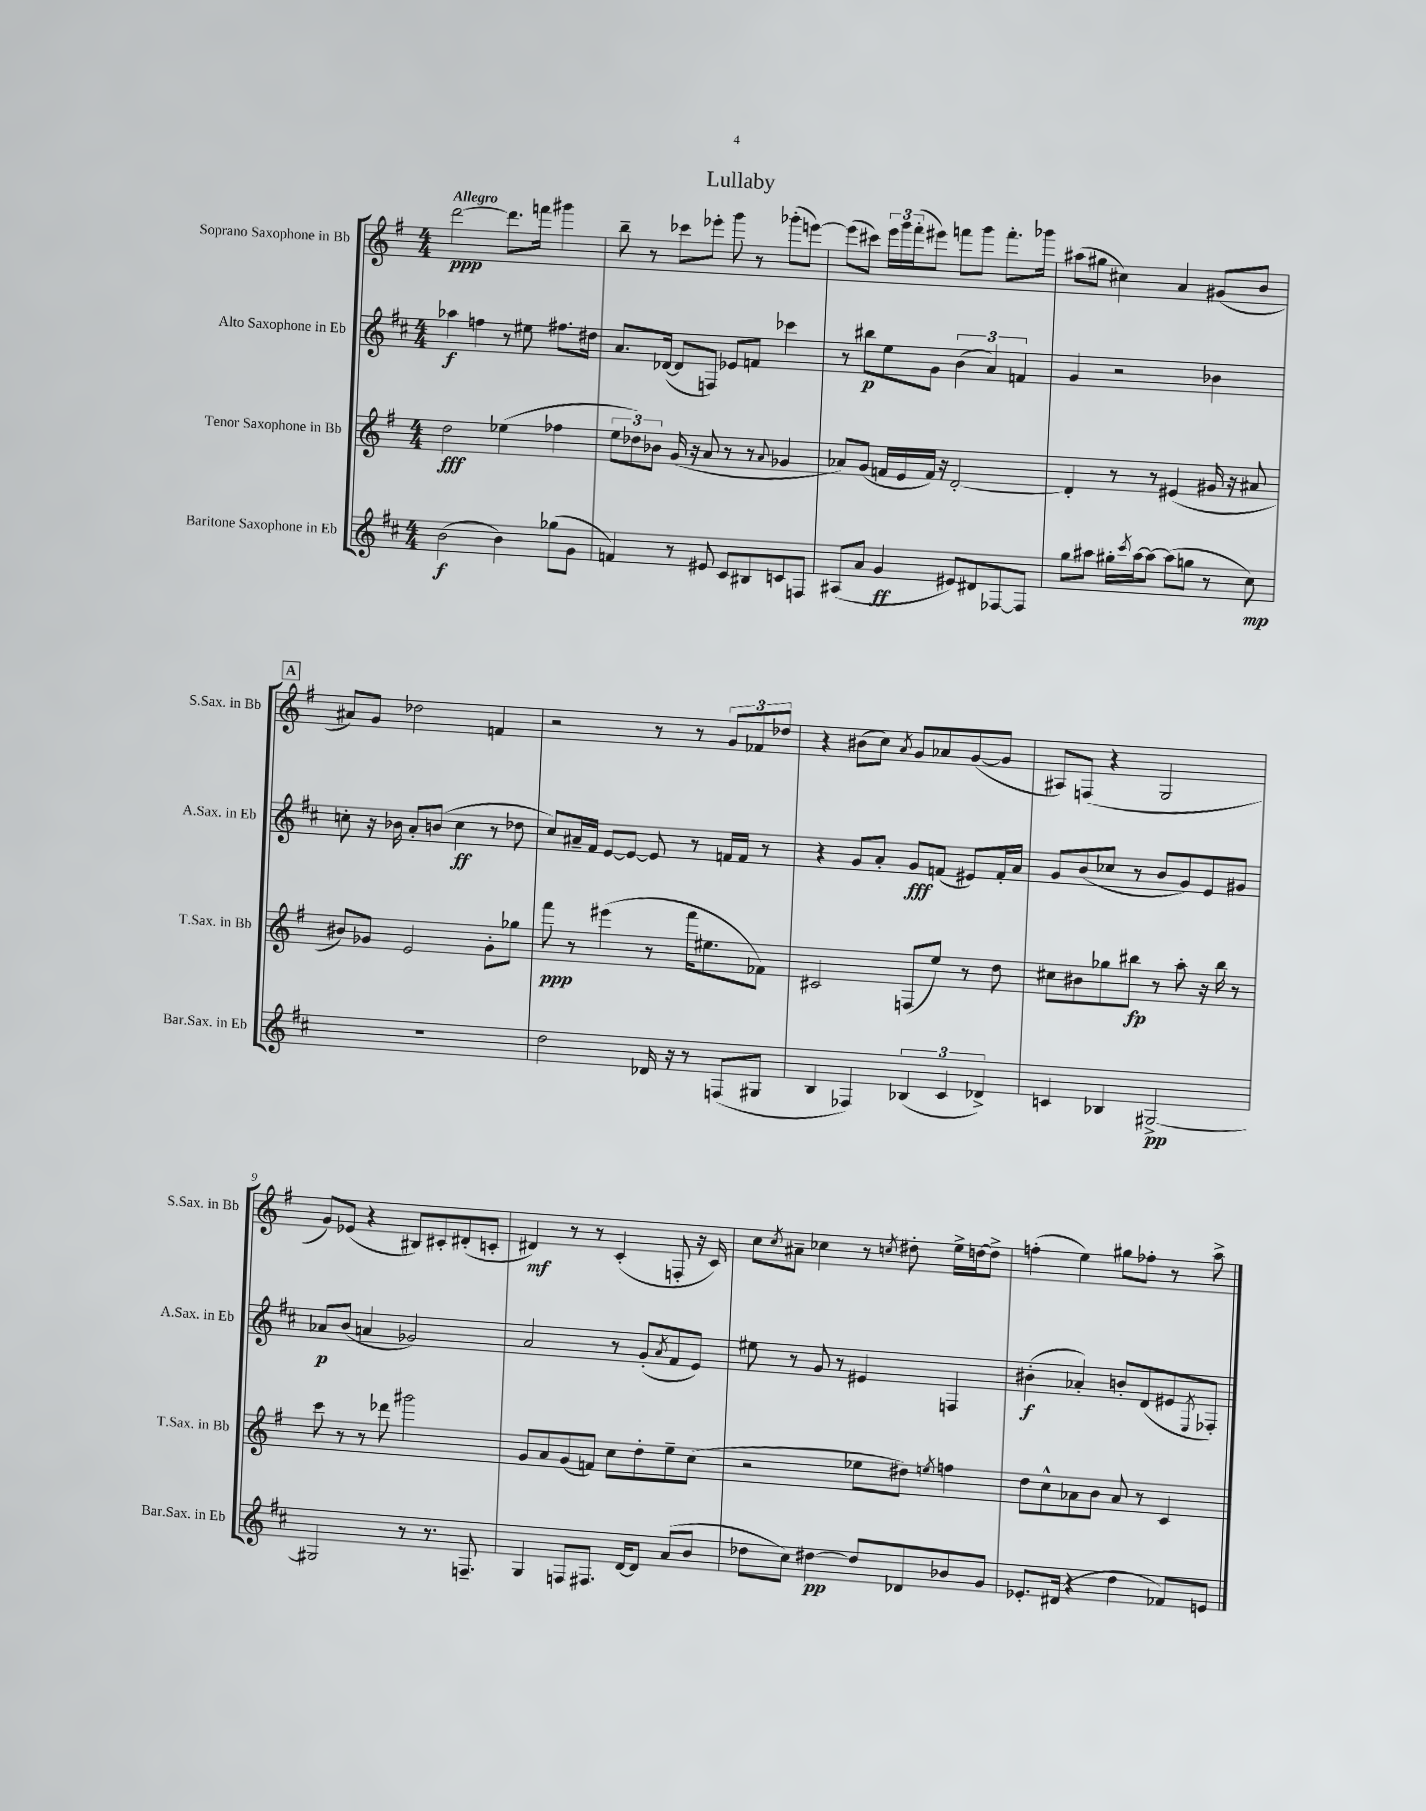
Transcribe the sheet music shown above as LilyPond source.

\header { title = "Lullaby" }
<<
\new StaffGroup <<
\new Staff = "s0" \with { instrumentName = "Soprano Saxophone in Bb" shortInstrumentName = "S.Sax. in Bb" } {
    \clef treble \key g \major \numericTimeSignature \time 4/4 \tempo "Allegro"
    d'''2~\ppp d'''8. f'''16 gis'''4 |
    b''8-- r8 ces'''8 ees'''8-. g'''8 r8 ges'''8-.( e'''8~) |
    e'''8( cis'''8) \tuplet 3/2 { e'''16 g'''16 fis'''16-.( } eis'''8) f'''8 g'''8 f'''8.-. ges'''16 |
    ais''8( gis''8 cis''4) a'4 gis'8( b'8 |
    \mark \markup { \box "A" } ais'8) g'8 des''2 f'4 |
    r2 r8 r8 \tuplet 3/2 { g'8 fes'8 des''8 } |
    r4 bis'8( c''8) \acciaccatura { a'8 } g'8 aes'8 g'8~( g'8 |
    ais8) f8( r4 g2 |
    g'8) ees'8( r4 bis8) cis'8-. dis'8-.( c'8-. |
    dis'4\mf) r8 r8 c'4-.( f8-. r16 c'16) |
    c''8 \acciaccatura { c''8 } ais'8-- ces''4 r8 \acciaccatura { c''8 } dis''8-. e''16-> d''16~ d''8-> |
    f''4-.( e''4) gis''8 fes''8-. r8 a''8-> \bar "|." |
}
\new Staff = "s1" \with { instrumentName = "Alto Saxophone in Eb" shortInstrumentName = "A.Sax. in Eb" } {
    \clef treble \key d \major \numericTimeSignature \time 4/4
    aes''4\f f''4 r8 eis''8 fis''8. dis''16 |
    a'8. des'16~( des'8 f8) ees'8 f'8 ces'''4 |
    r8 bis''8\p e''8 g'8 \tuplet 3/2 { b'4( a'4) f'4 } |
    g'4 r2 bes'4 |
    \mark \markup { \box "A" } c''8-. r16 bes'16 a'8-. b'8( c''4\ff r8 des''8 |
    cis''8) ais'16-- fis'16 e'8~ e'8~ e'8 r8 f'16 f'16 r8 |
    r4 g'8 a'8-. g'8\fff f'8( eis'8) f'16-. a'16 |
    g'8 b'8( ces''8 r8 b'8 g'8) e'8 gis'8 |
    aes'8\p b'8( a'4 ges'2) |
    a'2 r8 g'8-.( \acciaccatura { a'8 } fis'8 e'8) |
    eis''8 r8 g'8 r8 eis'4 f4 |
    bis'4-.\f( aes'4-.) b'8-. d'8( eis'8 \acciaccatura { e8 } fes8-.) \bar "|." |
}
\new Staff = "s2" \with { instrumentName = "Tenor Saxophone in Bb" shortInstrumentName = "T.Sax. in Bb" } {
    \clef treble \key g \major \numericTimeSignature \time 4/4
    d''2\fff ees''4( fes''4 |
    \tuplet 3/2 { e''8 des''8) bes'8 } g'16( r16 a'8 r8 r8 \appoggiatura { a'8 } ges'4 |
    aes'8) g'8( f'16 e'16 f'16) r16 d'2~-. |
    d'4-. r8 r8 eis'4( gis'16 r16 ais'8 |
    \mark \markup { \box "A" } bis'8) ges'8 e'2 ges'8-. ges''8 |
    fis'''8\ppp r8 eis'''4( r8 fis'''16 eis''8. fes'8) |
    cis'2 f8( e''8) r8 d''8 |
    cis''8 bis'8 ges''8 bis''8\fp r8 a''8-. r16 bis''16 r8 |
    c'''8 r8 r8 des'''8 gis'''2 |
    g'8 a'8 g'8( f'8) c''8 d''8-. e''8-- c''8( |
    r2 ees''8 dis''8) \acciaccatura { e''8 } f''4 |
    d''8 c''8-^ aes'8 b'8 aes'8 r8 c'4 \bar "|." |
}
\new Staff = "s3" \with { instrumentName = "Baritone Saxophone in Eb" shortInstrumentName = "Bar.Sax. in Eb" } {
    \clef treble \key d \major \numericTimeSignature \time 4/4
    b'2\f( b'4) ges''8( g'8 |
    f'4) r8 eis'8 cis'8 bis8 c'8 f8 |
    ais8( a'8 g'4\ff eis'8) dis'8 fes8~ fes8 |
    g''8 ais''8 gis''16-. \acciaccatura { cis'''8 } ais''16~ ais''8~ ais''8( g''8 r8 cis''8\mp) |
    \mark \markup { \box "A" } R1 |
    d''2 des'16 r16 r8 f8( gis8 |
    b4 fes4) \tuplet 3/2 { bes4( cis'4 des'4->) } |
    c'4 bes4 gis2~->\pp |
    gis2 r8 r8. f8.-- |
    g4 f8 fis8. d'16~ d'8 a'8( b'8 |
    des''8 cis''8) dis''4~\pp dis''8 des'8 bes'8 g'8 |
    ees'8.-. dis'16( r4 d''4 fes'8) e'8 \bar "|." |
}
>>
>>
